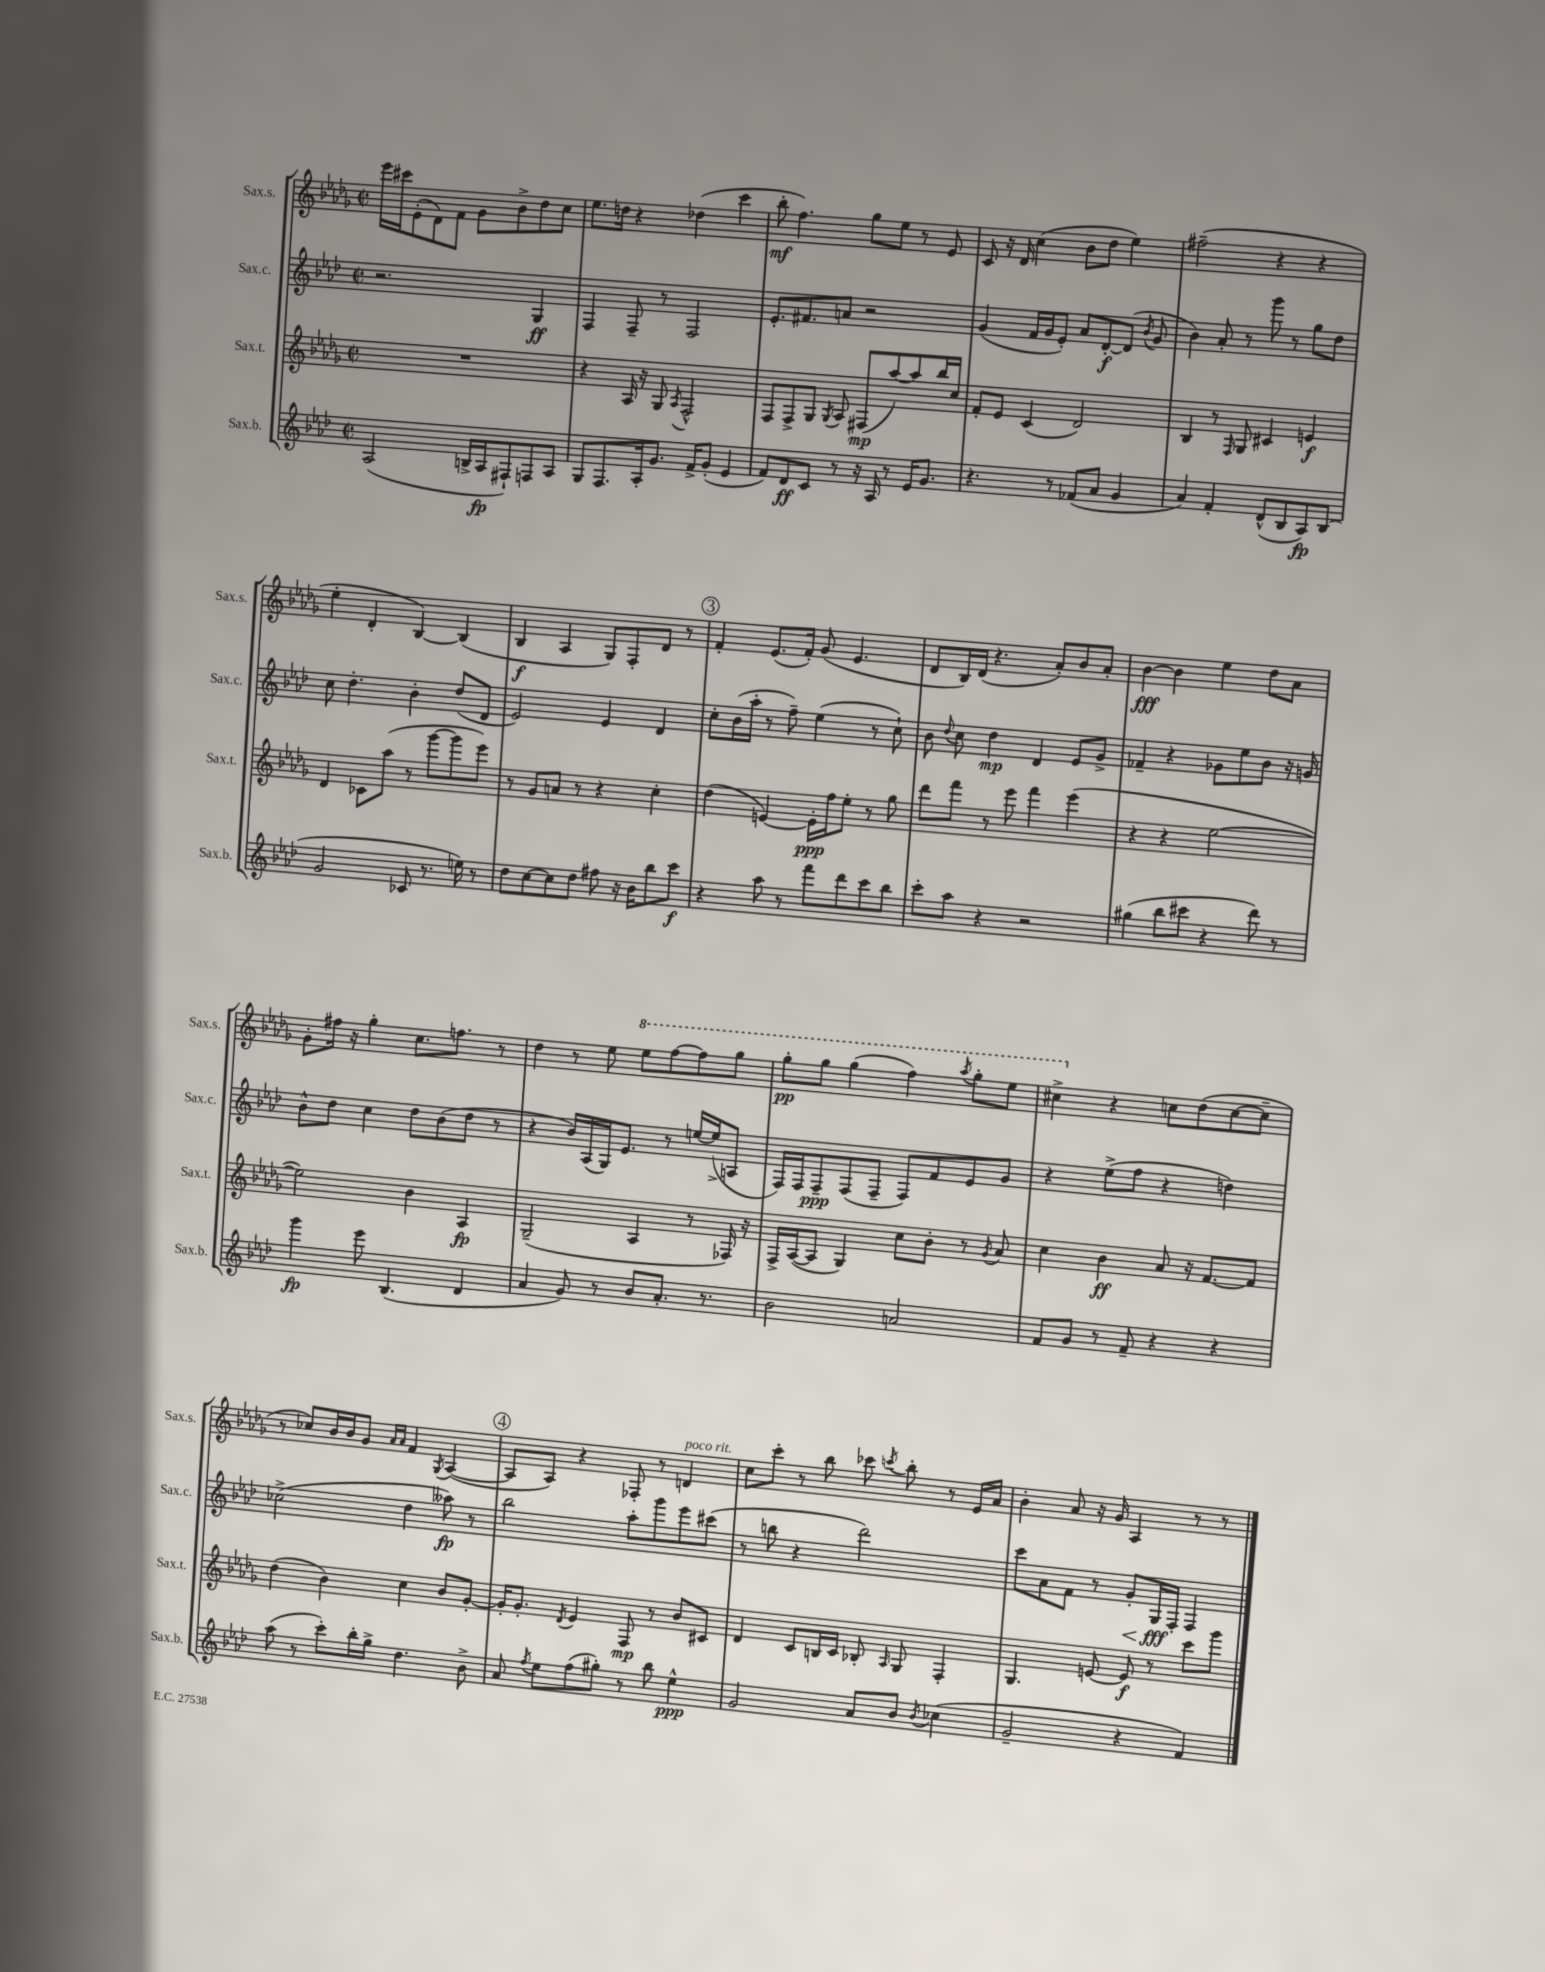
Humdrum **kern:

**kern	**dynam	**kern	**dynam	**kern	**dynam	**kern	**dynam
*part4	*part4	*part3	*part3	*part2	*part2	*part1	*part1
*staff4	*staff4	*staff3	*staff3	*staff2	*staff2	*staff1	*staff1
*I"Sax.b.	*	*I"Sax.t.	*	*I"Sax.c.	*	*I"Sax.s.	*
*I'Sax.b.	*	*I'Sax.t.	*	*I'Sax.c.	*	*I'Sax.s.	*
*clefG2	*	*clefG2	*	*clefG2	*	*clefG2	*
*k[b-e-a-d-]	*	*k[b-e-a-d-g-]	*	*k[b-e-a-d-]	*	*k[b-e-a-d-g-]	*
*M2/2	*	*M2/2	*	*M2/2	*	*M2/2	*
*met(c|)	*	*met(c|)	*	*met(c|)	*	*met(c|)	*
=14	=14	=14	=14	=14	=14	=14	=14
(2A-/	.	1r	.	2.r	.	16eee-\LL	.
.	.	.	.	.	.	16ccc#X\J	.
.	.	.	.	.	.	(8e-'\	.
.	.	.	.	.	.	8d-\)	.
.	.	.	.	.	.	8f\J	.
16Bn^/LL	.	.	.	.	.	8g-\L	.
16A-/J	fp	.	.	.	.	.	.
8F#X`/)	.	.	.	.	.	8b-^\	.
8Fn/	.	.	.	4G/	ff	8dd-\	.
8A-/J	.	.	.	.	.	8cc\J	.
=15	=15	=15	=15	=15	=15	=15	=15
8G/L	.	4r	.	4F/	.	8.ee-\L	.
8.F/	.	.	.	.	.	.	.
.	.	.	.	.	.	16ddn\Jk	.
.	.	16A-/	.	8F~/	.	4r	.
16A-'/k	.	16r	.	.	.	.	.
8.g/J	.	8G-/	.	8r	.	.	.
.	.	8qA-/	.	.	.	.	.
.	.	2F^^/	.	2F/	.	(4dd-X\	.
16f^/KL	.	.	.	.	.	.	.
(8g'/J	.	.	.	.	.	.	.
4e-/	.	.	.	.	.	4ccc\	.
=16	=16	=16	=16	=16	=16	=16	=16
8f/L)	.	8F/L	.	8.e-'/L	.	8bb-'\	mf
8d-/	ff	8F^/	.	.	.	4.ff\)	.
.	.	.	.	8.f#X/	.	.	.
8c/J	.	8G-/J	.	.	.	.	.
.	.	8qG-/	.	.	.	.	.
8r	.	8A-/	.	8an/J	.	.	.
16r	.	(8F#X/L	mp	2r	.	8gg-\L	.
16A-/	.	.	.	.	.	.	.
8r	.	[8aa-/)	.	.	.	8ee-\J	.
16e-/KL	.	8aa-/]	.	.	.	8r	.
8.g/J	.	.	.	.	.	.	.
.	.	16bb-/L	.	.	.	8e-/	.
.	.	16cc/JJ	.	.	.	.	.
=17	=17	=17	=17	=17	=17	=17	=17
4.r	.	8f'/L	.	(4g/	.	8c/	.
.	.	8e-/J	.	.	.	16r	.
.	.	.	.	.	.	16d-/	.
.	.	(4c/	.	16f/LL	.	(4cc\	.
.	.	.	.	16g/J	.	.	.
8r	.	.	.	8e-'/J)	.	.	.
(8f-X/L	.	2d-/)	.	8a-/L	.	8b-\L	.
8a-/J	.	.	.	[8d-'/	f	8dd-\J	.
4g/	.	.	.	(8d-/J]	.	4ee-\)	.
.	.	.	.	8qb-/	.	.	.
.	.	.	.	8g/	.	.	.
=18	=18	=18	=18	=18	=18	=18	=18
4a-/)	.	4B-/	.	4b-\)	.	(2ff#X~\	.
4f'/	.	8r	.	8a-'/	.	.	.
.	.	16qqF/	.	.	.	.	.
.	.	8G-/	.	8r	.	.	.
(8d-^^/L	.	4c#X/	.	8ggg\	.	4r	.
8B-/	.	.	.	8r	.	.	.
8A-/)	fp	4en/	f	8gg\L	.	4r	.
(8B-/J	.	.	.	8dd-\J	.	.	.
!!LO:LB:g=z
=19	=19	=19	=19	=19	=19	=19	=19
2g/	.	4d-/	.	8cc\	.	4ee-'\	.
.	.	.	.	4.dd-'\	.	.	.
.	.	8c-X\L	.	.	.	4d-'/	.
.	.	(8aa-\J	.	.	.	.	.
8c-X/	.	8r	.	4b-'\	.	[4B-/)	.
8.r	.	[8ggg-\L	.	.	.	.	.
.	.	8ggg-\]	.	(8dd-/L	.	(4B-/]	.
16een\)	.	.	.	.	.	.	.
8r	.	8eee-\J)	.	8d-/J	.	.	.
=20	=20	=20	=20	=20	=20	=20	=20
8dd-\L	.	8r	.	2e-/)	.	4B-/	f
[8cc\	.	8g-/L	.	.	.	.	.
8cc\]	.	8an/J	.	.	.	4A-/	.
8dd-\J	.	8r	.	.	.	.	.
8ff#X\	.	4r	.	4e-/	.	8G-/L)	.
16r	.	.	.	.	.	8F'/	.
16b-\KL	.	.	.	.	.	.	.
8bb-\	.	4cc'\	.	4d-/	.	8d-/J	.
8ccc\J	f	.	.	.	.	8r	.
!!LO:REH:place=s1:t=3
=21	=21	=21	=21	=21	=21	=21	=21
4r	.	(4dd-\	.	8cc'\L	.	4f'/	.
.	.	.	.	(16b-\L	.	.	.
.	.	.	.	16aa-'\JJ	.	.	.
8aa-\	.	[4en/)	.	8r	.	(8.e-/L	.
8r	.	.	.	8ff~\)	.	.	.
.	.	.	.	.	.	16f'/Jk)	.
8fff\L	.	16e'\LL]	ppp	(4ee-\	.	(8g-/	.
.	.	16ff\J	.	.	.	.	.
8ddd-\	.	8ee-'\J	.	.	.	4.e-/	.
8ccc\	.	8r	.	8r	.	.	.
8bb-\J	.	8gg-\	.	8cc`\)	.	.	.
=22	=22	=22	=22	=22	=22	=22	=22
8ccc'\L	.	8ddd-\L	.	8b-\	.	8d-/L	.
.	.	.	.	8qqdd-/	.	.	.
8aa-\J	.	8fff\J	.	8cc\	.	16B-/L)	.
.	.	.	.	.	.	(16d-/JJ	.
4r	.	8r	.	4dd-\	mp	4.r	.
.	.	8eee-\	.	.	.	.	.
2r	.	4fff\	.	4d-/	.	.	.
.	.	.	.	.	.	8a-'/L)	.
.	.	(4eee-\	.	8e-/L	.	8b-/	.
.	.	.	.	8g^/J	.	8a-'/J	.
=23	=23	=23	=23	=23	=23	=23	=23
(4gg#X\	.	4r	.	4f-X~/	.	[4b-\	fff
8bb-\L	.	4r	.	4r	.	4b-\]	.
8ccc#X\J	.	.	.	.	.	.	.
4r	.	[2ee-\	.	8g-X\L	.	4ee-\	.
.	.	.	.	8ee-\	.	.	.
8ddd-\)	.	.	.	8b-\J	.	8dd-\L	.
8r	.	.	.	16r	.	8a-\J	.
.	.	.	.	16gn/	.	.	.
!!LO:LB:g=z
=24	=24	=24	=24	=24	=24	=24	=24
4ggg\	fp	2ee-\])	.	8b-^^\L	.	8g-'\L	.
.	.	.	.	8dd-\J	.	16ff#X\Jk	.
.	.	.	.	.	.	16r	.
8eee-\	.	.	.	4cc\	.	4gg-'\	.
(4.B-/	.	.	.	.	.	.	.
.	.	4b-\	.	8dd-\L	.	8.cc\L	.
.	.	.	.	(8b-\	.	.	.
.	.	.	.	.	.	8.ffn\J	.
4d-/	.	4A-/	fp	8dd-\J	.	.	.
.	.	.	.	8r	.	8r	.
=25	=25	=25	=25	=25	=25	=25	=25
4a-/	.	(2G-~/	.	4r	.	4dd-\	.
8g/)	.	.	.	16b-/LL)	.	8r	.
.	.	.	.	(16A-/	.	.	.
8r	.	.	.	16G/J)	.	8ee-\	.
.	.	.	.	8.e-/J	.	.	.
*	*	*	*	*	*	*8va	*
8b-/L	.	4A-/	.	.	.	8eee-\L	.
8.a-'/J	.	.	.	8r	.	[8fff\	.
.	.	8r	.	[16een/LL	.	8fff\]	.
8.r	.	.	.	(16ee^/J]	.	.	.
.	.	16F-X/)	.	8An/J	.	8ggg-\J	.
.	.	16r	.	.	.	.	.
=26	=26	=26	=26	=26	=26	=26	=26
2b-\	.	16F^/LL	.	16F/LL)	.	8ggg-'\L	pp
.	.	([16A-/J	.	16F/J	.	.	.
.	.	8A-/J]	.	8F~/	ppp	8ggg-\J	.
.	.	4G-/)	.	(8F/	.	(4ggg-\	.
.	.	.	.	8F~/J	.	.	.
2an/	.	8cc\L	.	8F/L)	.	4fff\)	.
.	.	8b-'\J	.	8f/	.	.	.
.	.	.	.	.	.	8qaaa-/	.
.	.	8r	.	8e-/	.	8ggg-'\L	.
.	.	8qg-/	.	.	.	.	.
.	.	8a-/	.	8g/J	.	8eee-\J	.
=27	=27	=27	=27	=27	=27	=27	=27
8f/L	.	4cc\	.	4r	.	4ccc#X^\	.
8g/J	.	.	.	.	.	.	.
*	*	*	*	*	*	*X8va	*
8r	.	4b-\	ff	(8ee-^\L	.	4r	.
8f~/	.	.	.	8ff\J	.	.	.
4r	.	8a-/	.	4r	.	8ccn\L	.
.	.	16r	.	.	.	(8dd-\	.
.	.	[8.f/L	.	.	.	.	.
4r	.	.	.	4ddn\)	.	[8cc\	.
.	.	8f/J]	.	.	.	8cc~\J]	.
!!LO:LB:g=z
=28	=28	=28	=28	=28	=28	=28	=28
(8aa-\	.	(4dd-\	.	(2cc-X^\	.	8r	.
8r	.	.	.	.	.	8cc-X/L)	.
8ccc'\L)	.	4b-\)	.	.	.	16b-/L	.
.	.	.	.	.	.	16b-/J	.
16bb-'\L	.	.	.	.	.	8g-/J	.
16gg^\JJ	.	.	.	.	.	.	.
.	.	.	.	.	.	16qqa-/LL	.
.	.	.	.	.	.	16qqa-/JJ	.
4.dd-\	.	4cc\	.	4dd-\	.	4f/	.
.	.	.	.	.	.	8qG-/	.
.	.	8b-/L	.	8aa--X\)	fp	([4A-/	.
8b-^\	.	[8g-'/J	.	8r	.	.	.
!!LO:REH:place=s1:t=4
=29	=29	=29	=29	=29	=29	=29	=29
8a-/	.	16g-'/KL]	.	2bb-\	.	8A-/L]	.
.	.	8.g-'/J	.	.	.	.	.
8qff/	.	.	.	.	.	.	.
8ee-\L	.	.	.	.	.	8A-/J)	.
.	.	8qd-/	.	.	.	.	.
(8ff\	.	4e-/	.	.	.	4r	.
8gg#X'\J)	.	.	.	.	.	.	.
8r	.	8F/	mp	8aa-'\L	.	8F-X'/	.
8bb-\	.	8r	.	8ggg\	.	8r	.
!	!	!	!	!	!	!LO:TX:a:i:t=poco rit.	!
4ee-^^\	ppp	8b-/L	.	8eee-\	.	4dn/	.
.	.	8c#X/J	.	(8ccc#X\J	.	.	.
=30	=30	=30	=30	=30	=30	=30	=30
2g/	.	4d-/	.	8r	.	8cc\L	.
.	.	.	.	8bbn\	.	8ccc'\J	.
.	.	8c/L	.	4r	.	8r	.
.	.	16Bn/L	.	.	.	8bb-\	.
.	.	16c/JJ	.	.	.	.	.
8a-/L	.	8B-X'/	.	2ddd-\)	.	8ccc-X\	.
.	.	16qqA-/	.	.	.	8qcccn/	.
8b-/J	.	8G-/	.	.	.	8bb-'\	.
8qb-/	.	.	.	.	.	.	.
(4cc-X\	.	4F'/	.	.	.	8r	.
.	.	.	.	.	.	16e-/LL	.
.	.	.	.	.	.	16a-/JJ	.
=31	=31	=31	=31	=31	=31	=31	=31
2g~/	.	4.G-/	.	8ccc\L	.	4b-'\	.
.	.	.	.	8a-\	.	.	.
.	.	.	.	8f\J	.	8a-/	.
.	.	[8en/	.	8r	.	16r	.
.	.	.	.	.	.	16g-/	.
!	!	!	!	!	!LO:HP:b	!	!
4r	.	8e/]	f	8g'/L	<	4A-/	.
.	.	8r	.	16G/L	fff	.	.
.	.	.	.	16F'/JJ	[	.	.
4f/)	.	8ccc\L	.	4F/	.	8r	.
.	.	8ggg-\J	.	.	.	8r	.
==	==	==	==	==	==	==	==
*-	*-	*-	*-	*-	*-	*-	*-
